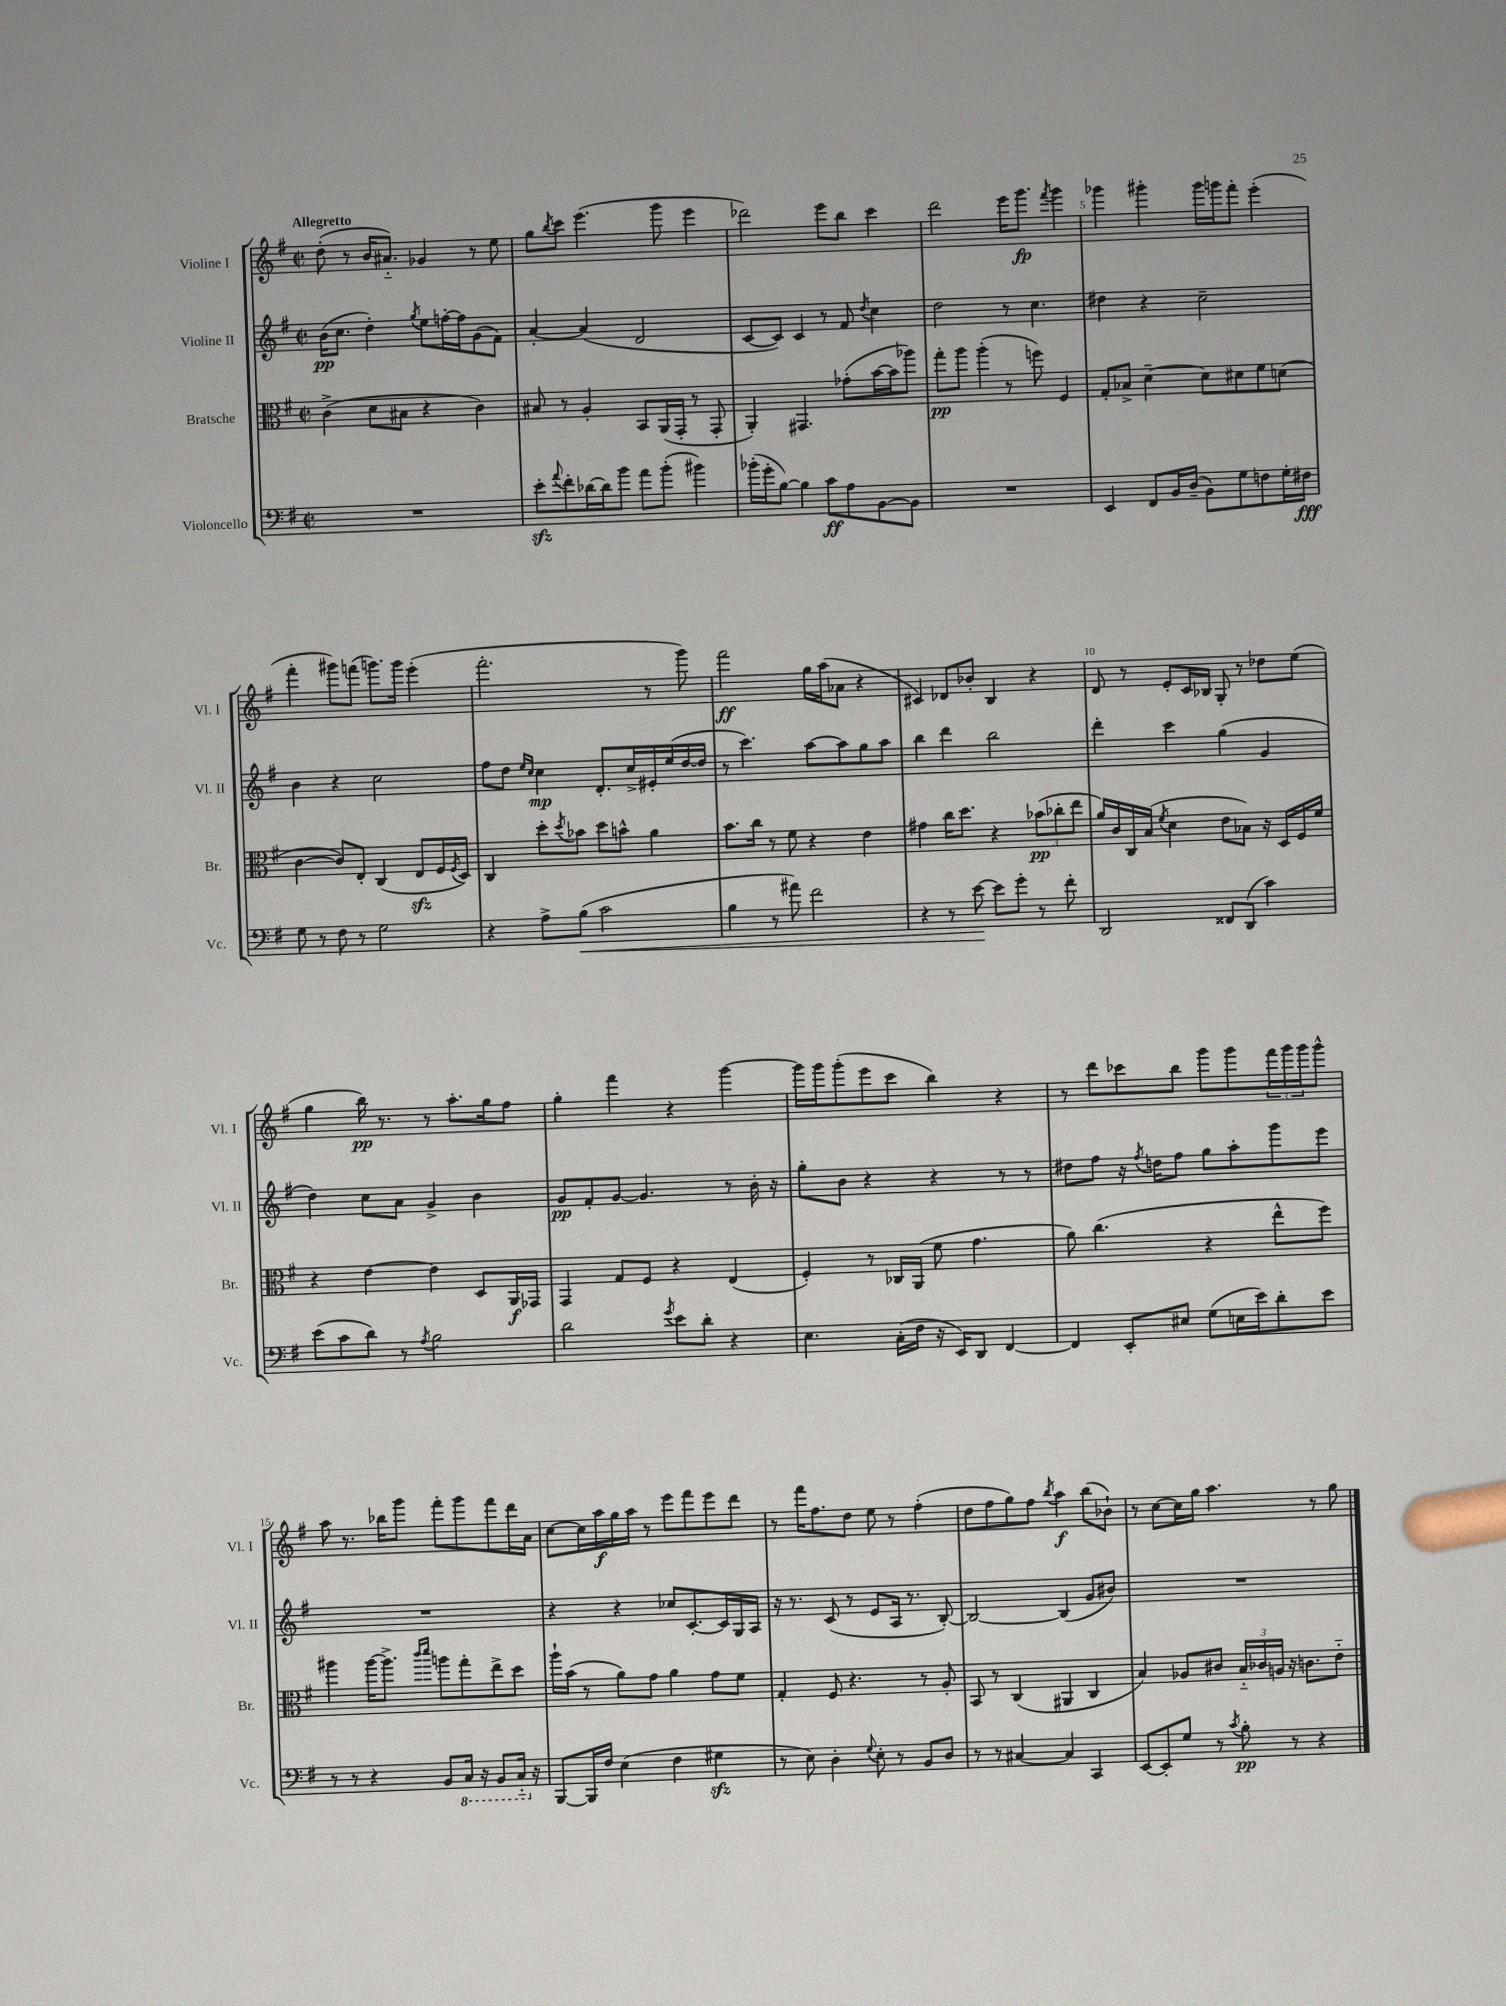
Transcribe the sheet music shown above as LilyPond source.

<<
\new StaffGroup <<
\new Staff = "s0" \with { instrumentName = "Violine I" shortInstrumentName = "Vl. I" } {
    \clef treble \key g \major \defaultTimeSignature \time 2/2 \tempo "Allegretto"
    d''8-.( r8 b'16 ais'8.-_) ges'4 r8 e''8 |
    g''8 \acciaccatura { b''8 } c'''8 e'''4.( g'''8 e'''4 |
    des'''2) e'''8 b''8 c'''4 |
    d'''2 e'''16 g'''8.\fp \acciaccatura { fis'''8 } g'''4 |
    ges'''4 gis'''4-. gis'''16 g'''16 fis'''8-. e'''4-.( |
    fis'''4-. gis'''8) f'''8( g'''8.) g'''16 e'''4-.( |
    fis'''2.-. r8 g'''8) |
    fis'''2\ff g''16 a''16( aes'8 r4 |
    cis'4) des'8 bes'8-. b4 r4 |
    d'8 r8 e'8-. c'16 bes16 g8-. r8 des''8 e''8( |
    g''4 b''16\pp) r8. r8 a''8.-. g''16 fis''8 |
    g''4-. fis'''4 r4 g'''4~ |
    g'''16 g'''16 g'''8-.( e'''8 c'''8 b''4) r4 |
    r8 d'''8 ces'''8 b''8 g'''8 g'''8 \tuplet 3/2 { fis'''16 g'''16 g'''16 } g'''8-^ |
    a''8 r8. bes''16 g'''8 fis'''8-. g'''8 fis'''8 d'''16 a'16 |
    c''8~ c''16 a''16\f g''16 a''16 r8 e'''8 fis'''8 e'''8 d'''8 |
    r8 fis'''16 fis''8. d''8 e''8 r8 fis''4-.( |
    d''8 fis''8 g''8) fis''8 \acciaccatura { b''8 } a''4\f b''8( bes'8-!) |
    r8 c''8~ c''16 g''16 a''4. r8 g''8 \bar "|." |
}
\new Staff = "s1" \with { instrumentName = "Violine II" shortInstrumentName = "Vl. II" } {
    \clef treble \key g \major \defaultTimeSignature \time 2/2
    b'16\pp( c''8. d''4-.) \acciaccatura { g''8 } e''8 f''16~-. f''16 g'8( fis'8) |
    a'4~-. a'4( d'2 |
    c'8~ c'8) c'4 r8 fis'8 \acciaccatura { d''8 } c''4 |
    d''2 r8 c''4. |
    dis''4 r4 c''2-- |
    b'4 r4 c''2 |
    fis''8 d''8 \grace { e''16 c''16 } c''4\mp d'8.-. c''16-> eis'16-. e''16( d''16~ d''16 |
    r8 c'''4.) a''8~ a''8 g''8 a''8 |
    b''4 d'''4 b''2 |
    d'''4-. c'''4 g''4( g'4 |
    d''4) c''8 a'8 g'4-> b'4 |
    g'8\pp fis'8-. g'8~ g'4. r8 b'16-. r16 |
    g''8-. b'8 r4 r4 r8 r8 |
    dis''8 fis''8 r16 \acciaccatura { fis''8 } d''16 fis''8 g''8 a''8-. g'''8 e'''8 |
    R1 |
    r4 r4 ces''8 c'8.~-. c'16 g16 a16 |
    r16 r8. c'8( r8 e'8 a16 r8. b8~-.) |
    b2~ b4( g'8 bis'8) |
    R1 \bar "|." |
}
\new Staff = "s2" \with { instrumentName = "Bratsche" shortInstrumentName = "Br." } {
    \clef alto \key g \major \defaultTimeSignature \time 2/2
    c'4->( d'8 bis8 r4 c'4) |
    bis8 r8 a4-. b,8 a,16( g,16-. r8 g,8-. |
    a,4-.) gis,4. ges'8-.( b'16~ b'16 aes''8) |
    g''8-.\pp a''8 a''4-.( r8 f''8) fis4 |
    g8-. bes8-> d'4~-- d'8 dis'8 fis'8 d'8( |
    c'4~ c'8) e8-. c4( e8\sfz fis16 \acciaccatura { fis8 } d16) |
    c4 d''8-. \acciaccatura { d''8 } bes'8 d''8 b'8-^ a'4 |
    b'8. c''16 r8 fis'8 r4 e'4 |
    gis'4 c''16 d''8. r4 \tuplet 3/2 { bes'8\pp( ces''8-. e''8 } |
    a'16) c'16 c16 b16( \acciaccatura { fis'8 } d'4 e'8 bes8) r16 d16 fis16 fis'16 |
    r4 e'4~ e'4 d8 a,16\f ges,16 |
    g,4 g8 fis8 r4 e4( |
    fis4-.) r8 ces16 a,16( fis'8 g'4. |
    a'8) c''4.( r4 e''8-^ fis''8) |
    ais''4 ais''16~ ais''8.-> \grace { c'''16 d'''16 } a''8 g''8-. e''8-> d''8 |
    a''16-! b'16( r8 a'8) g'8 a'4 g'8 fis'8 |
    g4-. fis8 r4. r8 a8-. |
    b,8 r8 c4( ais,4 c4 |
    b4) aes8 cis'8 \tuplet 3/2 { b16-_ ces'16 a16 } r16 c'8. e'8-_ \bar "|." |
}
\new Staff = "s3" \with { instrumentName = "Violoncello" shortInstrumentName = "Vc." } {
    \clef bass \key g \major \defaultTimeSignature \time 2/2
    R1 |
    e'8-.\sfz \appoggiatura { a'8 } fis'8-. des'16~ des'16 b'8 a'8 b'8-.( bis'4) |
    bes'16-.( g'16-. b8~) b4 c'8\ff a8 b,8~ b,8 |
    R1 |
    e,4 fis,8 b,16 d16--( b,8) g8 f8 g16-. fis16\fff |
    g8 r8 fis8 r8 g2 |
    r4 a8-> b8\<( c'2 |
    b4 r8 ais'8) fis'2 |
    r4 r8 e'8~\! e'8 g'8-. r8 fis'8-. |
    d,2 fisis,8 d,8( c'4) |
    e'8( c'8 d'8) r8 \acciaccatura { a8 } b2 |
    d'2 \acciaccatura { g'8 } e'8 d'8-. r4 |
    e4. c16-.( fis16 r16 e,16) d,8 fis,4~ |
    fis,4 e,8-. eis8 g8( e16 e'16) d'8-. e'8 |
    r8 r8 r4 b,8 \ottava #-1 c,16 r16 b,,8 c,16-_ \ottava #0 r16 |
    b,,8~ b,,16 fis16 e4( fis4 gis4\sfz |
    r8 e8) d4-. \appoggiatura { g8 } e8-. r8 b,8 d8 |
    r8 r8 cis4~ cis4 c,4 |
    e,8~ e,8-. g8 r8 \acciaccatura { c'8 } b8-.\pp r8 r4 \bar "|." |
}
>>
>>
\layout { \context { \Score \override BarNumber.break-visibility = ##(#f #t #t) barNumberVisibility = #(every-nth-bar-number-visible 5) } }
